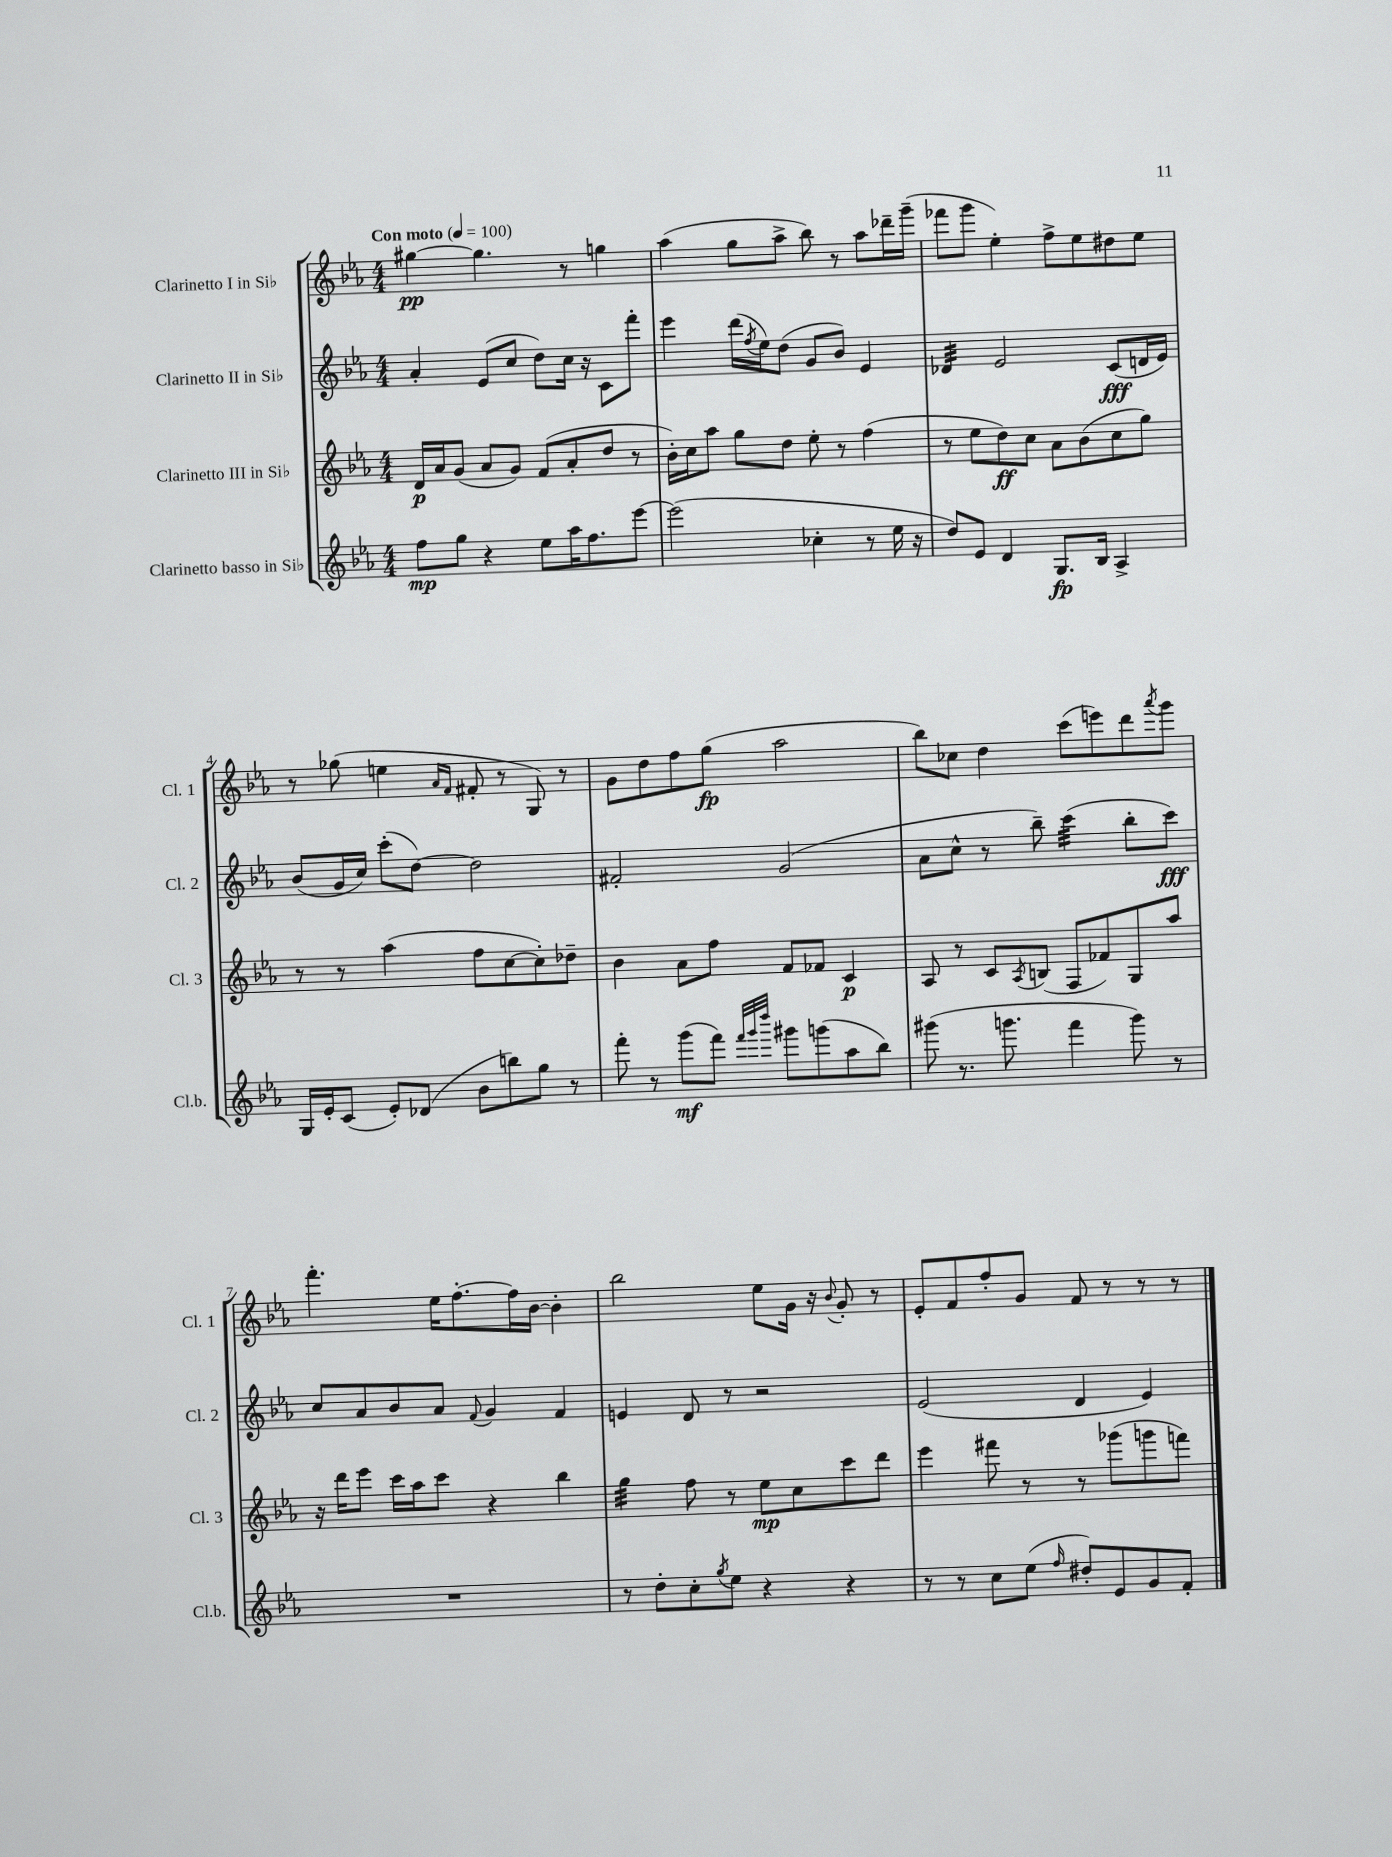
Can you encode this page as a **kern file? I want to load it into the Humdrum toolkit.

**kern	**kern	**kern	**kern
*staff4	*staff3	*staff2	*staff1
*clefG2	*clefG2	*clefG2	*clefG2
*k[b-e-a-]	*k[b-e-a-]	*k[b-e-a-]	*k[b-e-a-]
*M4/4	*M4/4	*M4/4	*M4/4
*MM100	*MM100	*MM100	*MM100
8ff	16d	4a-'	[4gg#
.	16a-	.	.
8gg	(8g	.	.
4r	8a-	(8e-	4.gg#]
.	8g)	8cc	.
8ee-	(8f	8dd)	.
16aa-	8a-'	16cc	8r
8.ff	.	16r	.
.	8dd	8c	4gg
[8eee-	8r	8fff'	.
=	=	=	=
(2eee-]	16b-')	4eee-	(4aa-
.	16cc	.	.
.	8aa-	.	.
.	8gg	(16ddd	8gg
.	.	8qff	.
.	.	16ee-)	.
.	8dd	(8dd	8aa-^
4cc-'	8ee-'	8g	8bb-)
.	8r	8b-)	8r
8r	(4ff	4e-	8aa-
16ee-	.	.	16ddd-~
16r	.	.	(16ggg~
=	=	=	=
8dd)	8r	4d-	8fff-
8e-	8ee-	.	8ggg
4d	8dd)	2e-	4ee-')
.	8cc	.	.
8.G	8a-	.	8ff^
.	(8b-	.	8ee-
16B-	.	.	.
4A-^	8cc	(8c	8dd#
.	8gg)	16d	8ee-
.	.	16e-)	.
=	=	=	=
16G	8r	(8b-	8r
16e-'	.	.	.
(8c	8r	16g	(8gg-
.	.	16cc)	.
8e-')	(4aa-	(8ccc'	4ee
(8d-	.	[8dd)	.
.	.	.	16qqa-
.	.	.	16qqf
8b-	8ff	2dd]	8f#'
8bb)	[8cc	.	8r
8gg	8cc'])	.	8G)
8r	8dd-~	.	8r
=	=	=	=
8fff'	4b-	2f#'	8g
8r	.	.	8dd
(8ggg	8a-	.	8ff
8fff)	8ff	.	(8gg
32qqfff	.	.	.
32qqggg	.	.	.
32qqdddd	.	.	.
8ggg#	8f	(2g	2aa-
(8ggg	8f-	.	.
8aa-	4c	.	.
8bb-)	.	.	.
=	=	=	=
(8ggg#	8A-	8a-	8bb-)
8.r	8r	8cc^^	8cc-
.	8c	8r	4dd
8.ggg	.	.	.
.	8qA-	.	.
.	(8B	8bb-~)	.
4fff	8F	(4ccc	(8ccc
.	8f-)	.	8eee)
8ggg)	8G	8bb-'	8ddd
.	.	.	8qaaa-
8r	8aa-	8ccc)	8ggg
=	=	=	=
1r	16r	8cc	4.fff'
.	16ddd	.	.
.	8eee-	8a-	.
.	16ccc	8b-	.
.	16aa-	.	.
.	8ccc	8a-	16ee-
.	.	.	[8.ff'
.	.	8qqf	.
.	4r	4g	.
.	.	.	16ff]
.	.	.	[16b-
.	4bb-	4f	4b-']
=	=	=	=
8r	4gg	4e	2bb-
8dd'	.	.	.
8cc'	8ff	8d	.
8qgg	.	.	.
8ee-	8r	8r	.
4r	8ee-	2r	8ee-
.	8cc	.	16g
.	.	.	16r
.	.	.	8qqb-
4r	8ccc	.	8g'
.	8ddd	.	8r
=	=	=	=
8r	4eee-	(2e-	8e-'
8r	.	.	8f
8cc	8fff#	.	8ff'
(8ee-	8r	.	8g
16qqff	.	.	.
8dd#')	8r	4d	8f
8e-	(8ggg-	.	8r
8g	8ggg	4e-)	8r
8f'	8fff)	.	8r
==	==	==	==
*-	*-	*-	*-
